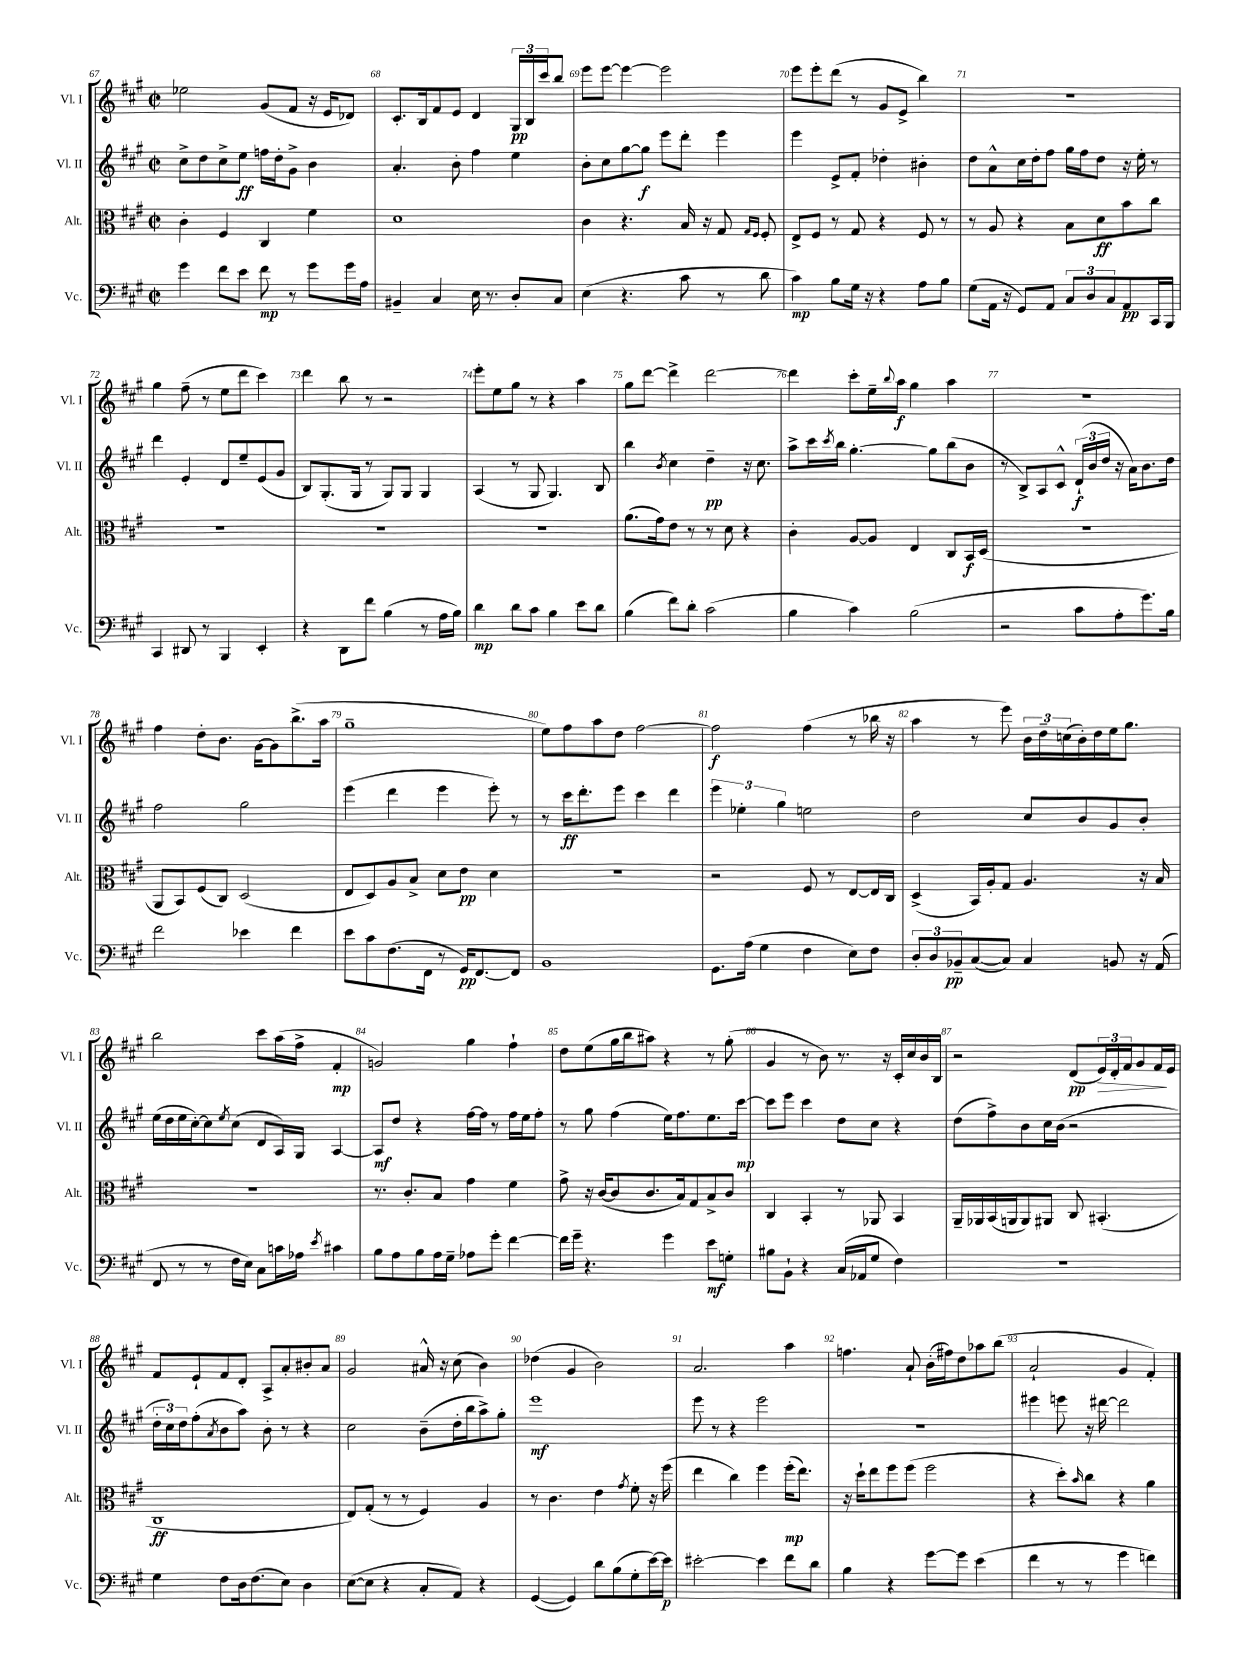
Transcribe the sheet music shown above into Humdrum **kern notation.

**kern	**dynam	**kern	**dynam	**kern	**dynam	**kern	**dynam
*part4	*part4	*part3	*part3	*part2	*part2	*part1	*part1
*staff4	*staff4	*staff3	*staff3	*staff2	*staff2	*staff1	*staff1
*I"Vc.	*	*I"Alt.	*	*I"Vl. II	*	*I"Vl. I	*
*I'Vc.	*	*I'Alt.	*	*I'Vl. II	*	*I'Vl. I	*
*clefF4	*	*clefC3	*	*clefG2	*	*clefG2	*
*k[f#c#g#]	*	*k[f#c#g#]	*	*k[f#c#g#]	*	*k[f#c#g#]	*
*M2/2	*	*M2/2	*	*M2/2	*	*M2/2	*
*met(c|)	*	*met(c|)	*	*met(c|)	*	*met(c|)	*
=67	=67	=67	=67	=67	=67	=67	=67
4g#\	.	4c#'\	.	8cc#^\L	.	2ee-X\	.
.	.	.	.	8dd\	.	.	.
8f#\L	.	4F#/	.	8cc#^\	.	.	.
8e\J	.	.	.	8ee\J	ff	.	.
8f#\	mp	4C#/	.	16ffn\LL	.	(8g#/L	.
.	.	.	.	16dd'\J	.	.	.
8r	.	.	.	8g#^\J	.	8f#/J	.
8g#\L	.	4f#\	.	4b\	.	16r	.
.	.	.	.	.	.	16e/KL	.
16g#\L	.	.	.	.	.	8d-X/J)	.
16A\JJ	.	.	.	.	.	.	.
=68	=68	=68	=68	=68	=68	=68	=68
4BB#X~/	.	1d	.	4.a'/	.	8.c#'/L	.
.	.	.	.	.	.	16B/k	.
4C#/	.	.	.	.	.	8f#/	.
.	.	.	.	8b'\	.	8e/J	.
16E\	.	.	.	4ff#\	.	4d/	.
8.r	.	.	.	.	.	.	.
8D'/L	.	.	.	4ee\	.	24G#/LL	pp
.	.	.	.	.	.	24B/	.
.	.	.	.	.	.	24ccc#/J	.
8C#/J	.	.	.	.	.	8bb/J	.
=69	=69	=69	=69	=69	=69	=69	=69
(4E\	.	4c#\	.	8b'\L	.	8eee\L	.
.	.	.	.	8cc#\	.	[8eee\J	.
4.r	.	4.r	.	[8gg#\	.	4eee\_	.
.	.	.	.	8gg#\J]	f	.	.
.	.	.	.	8eee\L	.	2eee\]	.
8c#\	.	16B/	.	8ddd'\J	.	.	.
.	.	16r	.	.	.	.	.
8r	.	8G#/	.	4eee\	.	.	.
.	.	16qqG#/LL	.	.	.	.	.
.	.	16qqF#/JJ	.	.	.	.	.
8d\	.	8F#'/	.	.	.	.	.
=70	=70	=70	=70	=70	=70	=70	=70
4c#\)	mp	8E^/L	.	4eee\	.	8eee\L	.
.	.	8F#/J	.	.	.	8eee'\	.
8B\L	.	8r	.	8e^/L	.	(8ddd\J	.
16G#\Jk	.	8G#/	.	8f#'/J	.	8r	.
16r	.	.	.	.	.	.	.
4r	.	4r	.	4dd-X'\	.	8g#/L	.
.	.	.	.	.	.	8e^/J	.
8A\L	.	8F#/	.	4b#X'\	.	4bb\)	.
8B\J	.	8r	.	.	.	.	.
=71	=71	=71	=71	=71	=71	=71	=71
(8G#\L	.	8r	.	8dd\L	.	1r	.
16AA\Jk	.	8A/	.	8a^^\	.	.	.
16r	.	.	.	.	.	.	.
8GG#/L)	.	4r	.	16cc#\L	.	.	.
.	.	.	.	16dd'\J	.	.	.
8AA/J	.	.	.	8ff#\J	.	.	.
12C#/L	.	8B\L	.	16gg#\LL	.	.	.
.	.	.	.	16ff#\J	.	.	.
12D/	.	.	.	.	.	.	.
.	.	8d\	ff	8dd\J	.	.	.
12C#/	.	.	.	.	.	.	.
8AA/	pp	8b\	.	16r	.	.	.
.	.	.	.	16ee'\	.	.	.
16CC#/L	.	8cc#\J	.	8r	.	.	.
16BBB/JJ	.	.	.	.	.	.	.
!!LO:LB:g=z
=72	=72	=72	=72	=72	=72	=72	=72
4CC#/	.	1r	.	4ddd\	.	4gg#\	.
8DD#X/	.	.	.	4e'/	.	(8ff#~\	.
8r	.	.	.	.	.	8r	.
4BBB/	.	.	.	8d/L	.	8ee\L	.
.	.	.	.	8ee~/	.	8ddd\J	.
4EE'/	.	.	.	(8e/	.	4ccc#\)	.
.	.	.	.	8g#/J	.	.	.
=73	=73	=73	=73	=73	=73	=73	=73
4r	.	1r	.	8B/L)	.	4ddd\	.
.	.	.	.	(8.G#'/	.	.	.
8DD\L	.	.	.	.	.	8bb\	.
.	.	.	.	16G#/Jk	.	.	.
8f#\J	.	.	.	8r	.	8r	.
(4B\	.	.	.	8G#/L)	.	2r	.
.	.	.	.	8G#/J	.	.	.
8r	.	.	.	4G#/	.	.	.
16A\LL	.	.	.	.	.	.	.
16B\JJ)	.	.	.	.	.	.	.
=74	=74	=74	=74	=74	=74	=74	=74
4d\	mp	1r	.	(4A/	.	8eee'\L	.
.	.	.	.	.	.	8ee\	.
8d\L	.	.	.	8r	.	8gg#\J	.
8c#\J	.	.	.	8G#/	.	8r	.
4B\	.	.	.	4.G#/)	.	4r	.
8e\L	.	.	.	.	.	4aa\	.
8d\J	.	.	.	8B/	.	.	.
=75	=75	=75	=75	=75	=75	=75	=75
(4B\	.	(8.a\L	.	4bb\	.	8gg#\L	.
.	.	.	.	.	.	[8ddd\J	.
.	.	16g#\k)	.	.	.	.	.
.	.	.	.	8qb/	.	.	.
8f#\L)	.	8e\J	.	4cc#\	.	4ddd^\]	.
8d'\J	.	8r	.	.	.	.	.
(2c#\	.	8r	.	4dd~\	pp	[2ddd\	.
.	.	8d\	.	.	.	.	.
.	.	4r	.	16r	.	.	.
.	.	.	.	8.cc#\	.	.	.
=76	=76	=76	=76	=76	=76	=76	=76
4B\	.	4c#'\	.	8aa^\L	.	4ddd\]	.
.	.	.	.	16ccc#\L	.	.	.
.	.	.	.	8qccc#/	.	.	.
.	.	.	.	16bb\JJ	.	.	.
4c#\)	.	[8A/L	.	[4.gg#'\	.	8ccc#'\L	.
.	.	8A/J]	.	.	.	16ee~\L	.
.	.	.	.	.	.	8qqbb/	.
.	.	.	.	.	.	16aa\JJ	f
(2B\	.	4E/	.	.	.	4gg#\	.
.	.	.	.	8gg#\L]	.	.	.
.	.	8C#/L	.	(8bb\	.	4aa\	.
.	.	16BB/L	f	8b\J	.	.	.
.	.	(16D/JJ	.	.	.	.	.
=77	=77	=77	=77	=77	=77	=77	=77
2r	.	1r	.	8r	.	1r	.
.	.	.	.	8B^/L)	.	.	.
.	.	.	.	8A/	.	.	.
.	.	.	.	8c#^^/J	.	.	.
8c#\L	.	.	.	(24d`/LL	f	.	.
.	.	.	.	24b/	.	.	.
.	.	.	.	24dd/JJ	.	.	.
8A'\	.	.	.	16r	.	.	.
.	.	.	.	16a\KL)	.	.	.
8.g#\)	.	.	.	8.b\	.	.	.
16B\Jk	.	.	.	16dd\Jk	.	.	.
!!LO:LB:g=z
=78	=78	=78	=78	=78	=78	=78	=78
2f#\	.	8AA/L	.	2ff#\	.	4ff#\	.
.	.	8BB/)	.	.	.	.	.
.	.	(8F#/	.	.	.	8dd'\L	.
.	.	8C#/J)	.	.	.	8.b\J	.
4e-X\	.	(2D/	.	2gg#\	.	.	.
.	.	.	.	.	.	[16g#\KL	.
.	.	.	.	.	.	8g#\]	.
4f#\	.	.	.	.	.	(8.bb^\	.
.	.	.	.	.	.	16aa\Jk	.
=79	=79	=79	=79	=79	=79	=79	=79
8e\L	.	8E/L	.	(4eee\	.	1gg#~	.
8c#\	.	8D/)	.	.	.	.	.
(8.F#\	.	8A/	.	4ddd\	.	.	.
.	.	8B^/J	.	.	.	.	.
16FF#\Jk	.	.	.	.	.	.	.
8r	.	8d\L	.	4eee\	.	.	.
16GG#/KL)	pp	8e\J	pp	.	.	.	.
[8.FF#/	.	.	.	.	.	.	.
.	.	4d\	.	8eee'\)	.	.	.
8FF#/J]	.	.	.	8r	.	.	.
=80	=80	=80	=80	=80	=80	=80	=80
1BB	.	1r	.	8r	.	8ee\L)	.
.	.	.	.	16ccc#\KL	ff	8ff#\	.
.	.	.	.	8.ddd'\	.	.	.
.	.	.	.	.	.	8aa\	.
.	.	.	.	8eee\J	.	8dd\J	.
.	.	.	.	4ccc#\	.	[2ff#\	.
.	.	.	.	4ddd\	.	.	.
=81	=81	=81	=81	=81	=81	=81	=81
8.GG#\L	.	2r	.	6eee\	.	2ff#\]	f
.	.	.	.	6ee-X'\	.	.	.
(16A\Jk	.	.	.	.	.	.	.
4G#\	.	.	.	.	.	.	.
.	.	.	.	6gg#\	.	.	.
4F#\	.	8F#/	.	2een\	.	(4ff#\	.
.	.	8r	.	.	.	.	.
8E\L)	.	[8E/L	.	.	.	8r	.
8F#\J	.	16E/L]	.	.	.	16bb-X\	.
.	.	16C#/JJ	.	.	.	16r	.
=82	=82	=82	=82	=82	=82	=82	=82
12D'/L	.	(4D^/	.	2dd\	.	4aa\	.
12D/	.	.	.	.	.	.	.
12BB-X~/	pp	.	.	.	.	.	.
([8C#/	.	16BB/LL)	.	.	.	8r	.
.	.	16A'/J	.	.	.	.	.
8C#/J])	.	8G#/J	.	.	.	8eee\)	.
4C#/	.	4.A/	.	8cc#/L	.	24b\LL	.
.	.	.	.	.	.	24dd~\	.
.	.	.	.	.	.	(24ccn\	.
.	.	.	.	8b/	.	16b'\)	.
.	.	.	.	.	.	16dd\	.
8BBn/	.	.	.	8g#/	.	16ee\J	.
.	.	.	.	.	.	8.gg#\J	.
16r	.	16r	.	8b'/J	.	.	.
(16AA/	.	16B/	.	.	.	.	.
!!LO:LB:g=z
=83	=83	=83	=83	=83	=83	=83	=83
8FF#/	.	1r	.	(16ee\LL	.	2bb\	.
.	.	.	.	16dd\	.	.	.
8r	.	.	.	16ee\	.	.	.
.	.	.	.	[16cc#'\J)	.	.	.
8r	.	.	.	8cc#\]	.	.	.
.	.	.	.	8qee/	.	.	.
16F#\LL	.	.	.	(8cc#\J	.	.	.
16E\JJ)	.	.	.	.	.	.	.
8C#\L	.	.	.	8d/L	.	8ccc#\L	.
16cn\L	.	.	.	16A/L)	.	(16aa\L	.
16A-X\JJ	.	.	.	16G#/JJ	.	16ff#^\JJ	.
8qe/	.	.	.	.	.	.	.
4c#X\	.	.	.	[4A/	.	4f#'/	mp
=84	=84	=84	=84	=84	=84	=84	=84
8B\L	.	8.r	.	8A/L]	mf	2gn/)	.
8A\	.	.	.	8dd/J	.	.	.
.	.	8.c#'/L	.	.	.	.	.
8B\	.	.	.	4r	.	.	.
16A\L	.	8B/J	.	.	.	.	.
16G#~\JJ	.	.	.	.	.	.	.
8A-X\L	.	4g#\	.	[16ff#\LL	.	4gg#\	.
.	.	.	.	16ff#\JJ]	.	.	.
8g#'\J	.	.	.	8r	.	.	.
[4f#\	.	4f#\	.	16ff#\LL	.	4ff#`\	.
.	.	.	.	16ee\J	.	.	.
.	.	.	.	8ff#'\J	.	.	.
=85	=85	=85	=85	=85	=85	=85	=85
16f#\LL]	.	8g#^\	.	8r	.	8dd\L	.
16g#~\JJ	.	.	.	.	.	.	.
4.r	.	16r	.	8gg#\	.	(8ee\	.
.	.	([16c#/KL	.	.	.	.	.
.	.	8c#/]	.	(4ff#\	.	16gg#\L	.
.	.	.	.	.	.	16bb\J	.
.	.	8.c#/	.	.	.	8aa#X\J)	.
4g#\	.	.	.	16ee\KL)	.	4r	.
.	.	16B/k)	.	8.ff#\	.	.	.
.	.	8G#/	.	.	.	.	.
8e\L	mf	8B^/	.	8.ee\	.	8r	.
8Gn'\J	.	8c#/J	.	.	.	(8gg#'\	.
.	.	.	.	[16ccc#\Jk	mp	.	.
=86	=86	=86	=86	=86	=86	=86	=86
8B#X\L	.	4C#/	.	8ccc#\L]	.	4g#/	.
8BB`\J	.	.	.	8eee\J	.	.	.
4r	.	4BB'/	.	4ccc#\	.	8r	.
.	.	.	.	.	.	8b\)	.
(16C#/LL	.	8r	.	8dd\L	.	8.r	.
16AA-X/J	.	.	.	.	.	.	.
8G#/J	.	8AA-X/	.	8cc#\J	.	.	.
.	.	.	.	.	.	16r	.
4F#\)	.	4BB/	.	4r	.	16c#'/LL	.
.	.	.	.	.	.	16cc#/	.
.	.	.	.	.	.	16b/	.
.	.	.	.	.	.	16B/JJ	.
=87	=87	=87	=87	=87	=87	=87	=87
1r	.	16AA~/LL	.	(8dd\L	.	2r	.
.	.	16AA-X/	.	.	.	.	.
.	.	(16BB/	.	8ff#^\)	.	.	.
.	.	16AAn/J	.	.	.	.	.
.	.	8AA/)	.	8b\	.	.	.
.	.	8AA#X/J	.	16cc#\L	.	.	.
.	.	.	.	(16b\JJ	.	.	.
.	.	8C#/	.	2r	.	(8d/L	pp
!	!	!	!	!	!	!	!LO:HP:b
.	.	(4.BB#X'/	.	.	.	24e/L)	>
.	.	.	.	.	.	24d'/	.
.	.	.	.	.	.	24f#/J	.
.	.	.	.	.	.	8g#/	.
.	.	.	.	.	.	16f#/L	.
.	.	.	.	.	.	16e/JJ	]
!!LO:LB:g=z
=88	=88	=88	=88	=88	=88	=88	=88
4G#\	.	1C#	ff	24dd'\LL	.	8f#/L	.
.	.	.	.	24cc#\)	.	.	.
.	.	.	.	24dd\J	.	.	.
.	.	.	.	(8ff#'\	.	8e`/	.
.	.	.	.	8qa/	.	.	.
8F#\L	.	.	.	8b\	.	8f#/	.
16D\k	.	.	.	8aa\J)	.	8d'/J	.
(8.F#\	.	.	.	.	.	.	.
.	.	.	.	8b'\	.	8A^/L	.
8E\J)	.	.	.	8r	.	8a'/	.
4D\	.	.	.	4r	.	8b#X'/	.
.	.	.	.	.	.	8a/J	.
=89	=89	=89	=89	=89	=89	=89	=89
([8E\L	.	8E/L)	.	2cc#\	.	2g#/	.
8E\J]	.	(8G#'/J	.	.	.	.	.
4r	.	8r	.	.	.	.	.
.	.	8r	.	.	.	.	.
8C#'/L	.	4F#/)	.	(8b~\L	.	16a#X^^/	.
.	.	.	.	.	.	16r	.
8AA/J)	.	.	.	16dd'\L	.	(8cc#\	.
.	.	.	.	16bb\J	.	.	.
4r	.	4A/	.	8aa^\)	.	4b\)	.
.	.	.	.	8gg#'\J	.	.	.
=90	=90	=90	=90	=90	=90	=90	=90
([4GG#/	.	8r	.	1eee	mf	(4dd-X\	.
.	.	4.c#\	.	.	.	.	.
4GG#/])	.	.	.	.	.	4g#/	.
8d\L	.	4e\	.	.	.	2b\)	.
(8B\	.	.	.	.	.	.	.
.	.	8qg#/	.	.	.	.	.
8G#'\	.	8f#'\	.	.	.	.	.
[16e\L)	.	16r	.	.	.	.	.
16e\JJ]	p	(16ff#\	.	.	.	.	.
=91	=91	=91	=91	=91	=91	=91	=91
[2e#X'\	.	4ee\	.	8eee\	.	2.a/	.
.	.	.	.	8r	.	.	.
.	.	4cc#\)	.	4r	.	.	.
4e#\]	.	4ff#\	.	2eee\	.	.	.
8f#\L	.	(16ff#'\KL	mp	.	.	4aa\	.
.	.	8.ee\J)	.	.	.	.	.
8d\J	.	.	.	.	.	.	.
=92	=92	=92	=92	=92	=92	=92	=92
4B\	.	16r	.	1r	.	4.ffn\	.
.	.	16dd`\KL	.	.	.	.	.
.	.	8ee\	.	.	.	.	.
4r	.	8ff#\	.	.	.	.	.
.	.	(8ff#\J	.	.	.	8a`/	.
[8g#\L	.	2ff#\	.	.	.	(16b'\LL	.
.	.	.	.	.	.	16ff#X\J)	.
8g#\J]	.	.	.	.	.	8dd\	.
(4e\	.	.	.	.	.	8aa-X\	.
.	.	.	.	.	.	(8bb\J	.
=93	=93	=93	=93	=93	=93	=93	=93
4f#\	.	4r	.	4eee#X\	.	2a`/	.
8r	.	8dd'\L)	.	8eeen\	.	.	.
.	.	16qqb/	.	.	.	.	.
8r	.	8cc#\J	.	16r	.	.	.
.	.	.	.	[16ddd#X\	.	.	.
4g#\	.	4r	.	2ddd#\]	.	4g#/	.
4fn\)	.	4a\	.	.	.	4f#'/)	.
==	==	==	==	==	==	==	==
*-	*-	*-	*-	*-	*-	*-	*-
